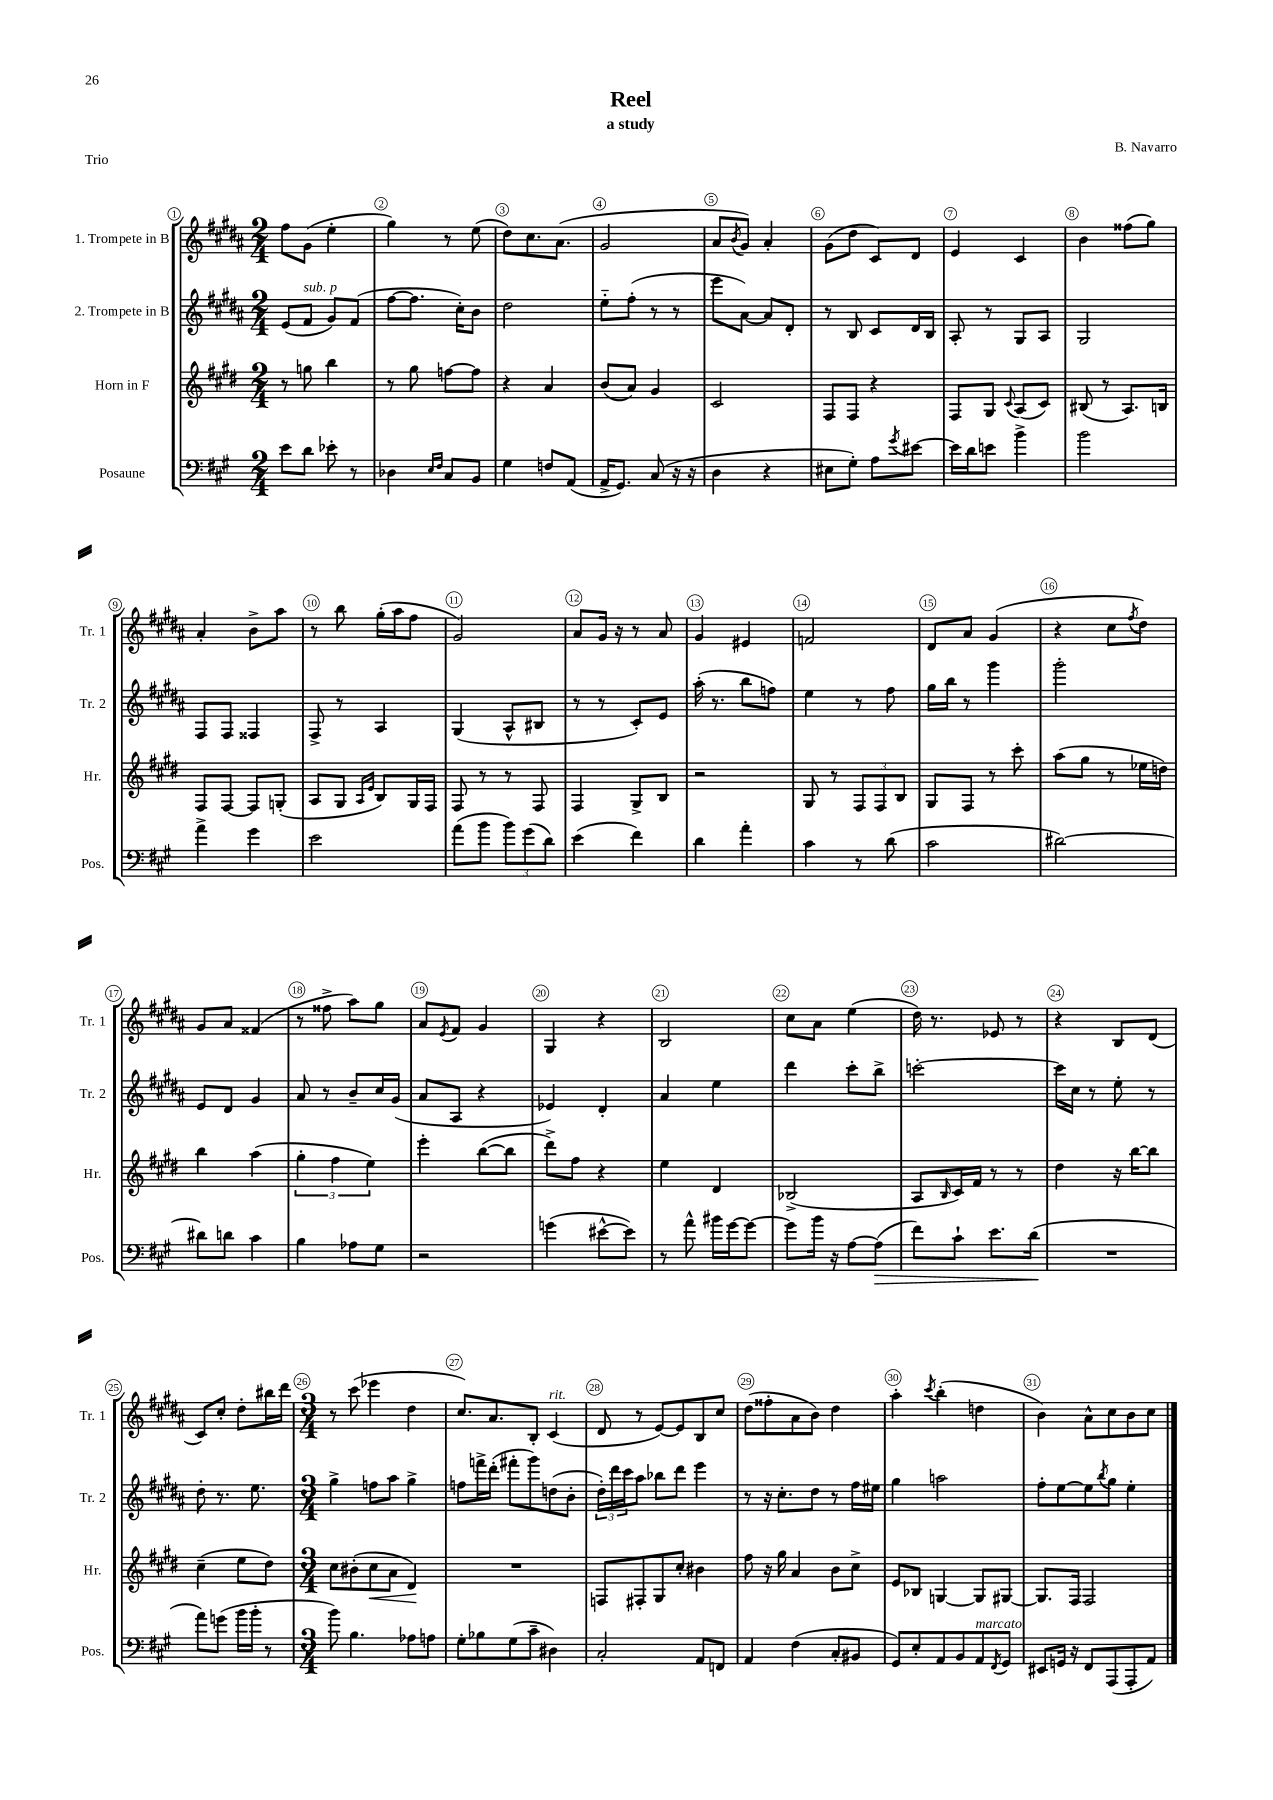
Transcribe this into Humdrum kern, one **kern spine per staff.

**kern	**dynam	**kern	**dynam	**kern	**kern
*part4	*part4	*part3	*part3	*part2	*part1
*staff4	*staff4	*staff3	*staff3	*staff2	*staff1
*I"Posaune	*	*I"Horn in F	*	*I"2. Trompete in B	*I"1. Trompete in B
*I'Pos.	*	*I'Hr.	*	*I'Tr. 2	*I'Tr. 1
*clefF4	*	*clefG2	*	*clefG2	*clefG2
*k[f#c#g#]	*	*k[f#c#g#d#]	*	*k[f#c#g#d#a#]	*k[f#c#g#d#a#]
*M2/4	*	*M2/4	*	*M2/4	*M2/4
=1	=1	=1	=1	=1	=1
8e\L	.	8r	.	(8e/L	8ff#\L
!	!	!	!	!LO:TX:a:i:t=sub. p	!
8d\J	.	8ggn\	.	8f#/J	(8g#\J
8e-X'\	.	4bb\	.	8g#/L)	4ee'\
8r	.	.	.	(8f#/J	.
=2	=2	=2	=2	=2	=2
4D-X\	.	8r	.	[8ff#\L	4gg#\)
.	.	8gg#\	.	8.ff#\J]	.
16qqE/LL	.	.	.	.	.
16qqF#/JJ	.	.	.	.	.
8C#/L	.	[8ffn\L	.	.	8r
.	.	.	.	16cc#'\KL)	.
8BB/J	.	8ff\J]	.	8b\J	(8ee\
=3	=3	=3	=3	=3	=3
4G#\	.	4r	.	2dd#\	8dd#\L)
.	.	.	.	.	8.cc#\
8Fn/L	.	4a/	.	.	.
.	.	.	.	.	(8.a#\J
(8AA/J	.	.	.	.	.
=4	=4	=4	=4	=4	=4
16AA^/KL	.	(8b/L	.	8ee\L	2g#/
8.GG#/J)	.	.	.	.	.
.	.	8a/J)	.	(8ff#'\J	.
(8C#/	.	4g#/	.	8r	.
16r	.	.	.	8r	.
16r	.	.	.	.	.
=5	=5	=5	=5	=5	=5
4D\	.	2c#/	.	8eee\L	8a#/L
.	.	.	.	.	8qb/
.	.	.	.	[8a#\J)	8g#/J)
4r	.	.	.	8a#/L]	4a#'/
.	.	.	.	8d#'/J	.
=6	=6	=6	=6	=6	=6
8E#X\L	.	8F#/L	.	8r	(8g#\L
8G#'\J)	.	8F#/J	.	8B/	8dd#\J
8A\L	.	4r	.	8c#/L	8c#/L)
8qg#/	.	.	.	.	.
[8e#X\J	.	.	.	16d#/L	8d#/J
.	.	.	.	16B/JJ	.
=7	=7	=7	=7	=7	=7
16e#\LL]	.	8F#/L	.	8A#'/	4e/
16d\J	.	.	.	.	.
8en\J	.	8G#/J	.	8r	.
.	.	8qqc#/	.	.	.
4b^\	.	(8A/L	.	8G#/L	4c#/
.	.	8c#/J)	.	8A#/J	.
=8	=8	=8	=8	=8	=8
2b\	.	(8B#X/	.	2G#/	4b\
.	.	8r	.	.	.
.	.	8.A/L)	.	.	(8ff##X\L
.	.	.	.	.	8gg#\J)
.	.	16Bn/Jk	.	.	.
!!LO:LB:g=z
=9	=9	=9	=9	=9	=9
4a^\	.	8F#/L	.	8F#/L	4a#'/
.	.	[8F#/J	.	8F#/J	.
4g#\	.	8F#/L]	.	4F##X/	8b^\L
.	.	(8Gn'/J	.	.	8aa#\J
=10	=10	=10	=10	=10	=10
2e\	.	8A/L	.	8F#^/	8r
.	.	8G#/J	.	8r	8bb\
.	.	16qqA/LL	.	.	.
.	.	16qqe/JJ	.	.	.
.	.	8B/L)	.	4A#/	(16gg#'\LL
.	.	.	.	.	16aa#\J
.	.	16G#/L	.	.	8ff#\J
.	.	16F#/JJ	.	.	.
=11	=11	=11	=11	=11	=11
(8a\L	.	8F#/	.	(4G#/	2g#/)
8b\J	.	8r	.	.	.
12b\L)	.	8r	.	8A#^^/L	.
(12g#\	.	.	.	.	.
.	.	8F#/	.	8B#X/J	.
12d\J)	.	.	.	.	.
=12	=12	=12	=12	=12	=12
(4e\	.	4F#/	.	8r	8a#/L
.	.	.	.	8r	16g#/Jk
.	.	.	.	.	16r
4f#\)	.	8G#^/L	.	8c#'/L)	8r
.	.	8B/J	.	8e/J	8a#/
=13	=13	=13	=13	=13	=13
4d\	.	2r	.	(16aa#'\	4g#/
.	.	.	.	8.r	.
4a'\	.	.	.	8bb\L	4e#X/
.	.	.	.	8ffn\J)	.
=14	=14	=14	=14	=14	=14
4c#\	.	8G#/	.	4ee\	2fn/
.	.	8r	.	.	.
8r	.	12F#/L	.	8r	.
.	.	12F#/	.	.	.
(8d\	.	.	.	8ff#\	.
.	.	12B/J	.	.	.
=15	=15	=15	=15	=15	=15
2c#\	.	8G#/L	.	16gg#\LL	8d#/L
.	.	.	.	16bb\JJ	.
.	.	8F#/J	.	8r	8a#/J
.	.	8r	.	4ggg#\	(4g#/
.	.	8ccc#'\	.	.	.
=16	=16	=16	=16	=16	=16
[2d#X\)	.	(8aa\L	.	2ggg#'\	4r
.	.	8gg#\J	.	.	.
.	.	8r	.	.	8cc#\L
.	.	.	.	.	8qff#/
.	.	16ee-X\LL	.	.	8dd#\J)
.	.	16ddn\JJ)	.	.	.
!!LO:LB:g=z
=17	=17	=17	=17	=17	=17
8d#X\L]	.	4bb\	.	8e/L	8g#/L
8dn\J	.	.	.	8d#/J	8a#/J
4c#\	.	(4aa\	.	4g#/	(4f##X/
=18	=18	=18	=18	=18	=18
4B\	.	6gg#'\	.	8a#/	8r
.	.	.	.	8r	8ff##X^\
.	.	6ff#\	.	.	.
8A-X\L	.	.	.	8b~/L	8aa#\L)
.	.	6ee\)	.	.	.
8G#\J	.	.	.	16cc#/L	8gg#\J
.	.	.	.	(16g#/JJ	.
=19	=19	=19	=19	=19	=19
2r	.	4eee'\	.	8a#/L	8a#/L
.	.	.	.	.	8qe/
.	.	.	.	8A#/J	8f#/J
.	.	([8bb\L	.	4r	4g#/
.	.	8bb\J]	.	.	.
=20	=20	=20	=20	=20	=20
(4gn\	.	8ddd#^\L)	.	4e-X/)	4G#/
.	.	8ff#\J	.	.	.
[8e#X^^\L	.	4r	.	4d#'/	4r
8e#\J])	.	.	.	.	.
=21	=21	=21	=21	=21	=21
8r	.	4ee\	.	4a#/	2B/
8a^^\	.	.	.	.	.
16b#X\LL	.	4d#/	.	4ee\	.
[16g#\J	.	.	.	.	.
8g#\J_	.	.	.	.	.
=22	=22	=22	=22	=22	=22
8g#\L]	.	(2B-X^/	.	4ddd#\	8cc#\L
16b\Jk	.	.	.	.	8a#\J
16r	.	.	.	.	.
[8A\L	.	.	.	8ccc#'\L	(4ee\
!	!LO:HP:b	!	!	!	!
(8A\J]	>	.	.	8bb^\J	.
=23	=23	=23	=23	=23	=23
8f#\L)	.	8A/L	.	[2cccn'\	16dd#\)
.	.	.	.	.	8.r
.	.	16qqB/	.	.	.
8c#`\J	.	16c#/L)	.	.	.
.	.	16f#/JJ	.	.	.
8.e\L	.	8r	.	.	8e-X/
.	.	8r	.	.	8r
(16d\Jk	.	.	.	.	.
.	]	.	.	.	.
=24	=24	=24	=24	=24	=24
2r	.	4dd#\	.	16ccc\LL]	4r
.	.	.	.	16cc#\JJ	.
.	.	.	.	8r	.
.	.	16r	.	8ee'\	8B/L
.	.	[16bb\KL	.	.	.
.	.	8bb\J]	.	8r	(8d#/J
!!LO:LB:g=z
=25	=25	=25	=25	=25	=25
8a\L)	.	(4cc#~\	.	8dd#'\	8c#/L)
(8gn\J	.	.	.	8.r	8cc#'/J
16b\LL	.	8ee\L	.	.	8dd#'\L
16b'\JJ	.	.	.	8.ee\	.
8r	.	8dd#\J)	.	.	16bb#X\L
.	.	.	.	.	16ddd#\JJ
=26	=26	=26	=26	=26	=26
*M3/4	*	*M3/4	*	*M3/4	*M3/4
8b\)	.	8cc#\L	.	4gg#^\	8r
4.B\	.	(8b#X'\	.	.	(8ccc#\
!	!	!	!LO:HP:b	!	!
.	.	8cc#\	<	8ffn\L	4eee-X\
.	.	8a\J	.	8aa#\J	.
8A-X\L	.	4d#/)	.	4gg#^\	4dd#\
8An\J	.	.	.	.	.
.	.	.	[	.	.
=27	=27	=27	=27	=27	=27
8G#'\L	.	2.r	.	8ffn\L	8.cc#/L)
8B-X\	.	.	.	16fffn^\L	.
.	.	.	.	(16ddd#'\JJ	8.a#/
(8G#\	.	.	.	8fff#X'\L	.
8c#~\J	.	.	.	8ggg#\)	8B'/J
!	!	!	!	!	!LO:TX:a:i:t=rit.
4D#X\)	.	.	.	(8ddn\	(4c#/
.	.	.	.	8b'\J	.
=28	=28	=28	=28	=28	=28
2C#'/	.	8Fn/L	.	24dd#'\LL)	8d#/
.	.	.	.	24ddd#\	.
.	.	.	.	24ccc#\J	.
.	.	8F#X'/	.	8aa#\J	8r
.	.	8G#/	.	8bb-X\L	[8e/L)
.	.	8cc#'/J	.	8ddd#\J	8e/]
8AA/L	.	4b#X\	.	4eee\	8B/
8FFn/J	.	.	.	.	8cc#/J
=29	=29	=29	=29	=29	=29
4AA/	.	8ff#\	.	8r	(8dd#\L
.	.	16r	.	16r	8ff##X'\
.	.	16gg#\	.	8.cc#'\L	.
(4F#\	.	4a/	.	.	8a#\
.	.	.	.	8dd#\J	8b\J)
8C#'/L	.	8b\L	.	8r	4dd#\
8BB#X/J	.	8cc#^\J	.	16ff#\LL	.
.	.	.	.	16ee#X\JJ	.
=30	=30	=30	=30	=30	=30
8GG#/L)	.	8e/L	.	4gg#\	4aa#'\
8E'/	.	8B-X/J	.	.	.
.	.	.	.	.	8qccc#/
8AA/	.	[4Gn/	.	2aan\	(4bb'\
8BB/	.	.	.	.	.
!LO:TX:a:i:t=marcato	!	!	!	!	!
8AA/	.	8G/L]	.	.	4ddn\
8qFF#/	.	.	.	.	.
8GG#/J	.	[8G#X/J	.	.	.
=31	=31	=31	=31	=31	=31
8EE#X/L	.	8.G#/L]	.	8ff#'\L	4b\)
16GGn/Jk	.	.	.	[8ee\	.
16r	.	16F#/Jk	.	.	.
8FF#/L	.	2F#/	.	8ee\]	8a#^^\L
.	.	.	.	8qbb/	.
(8AAA/	.	.	.	8gg#\J	8cc#\
8AAA'/	.	.	.	4ee'\	8b\
8AA/J)	.	.	.	.	8cc#\J
==	==	==	==	==	==
*-	*-	*-	*-	*-	*-
